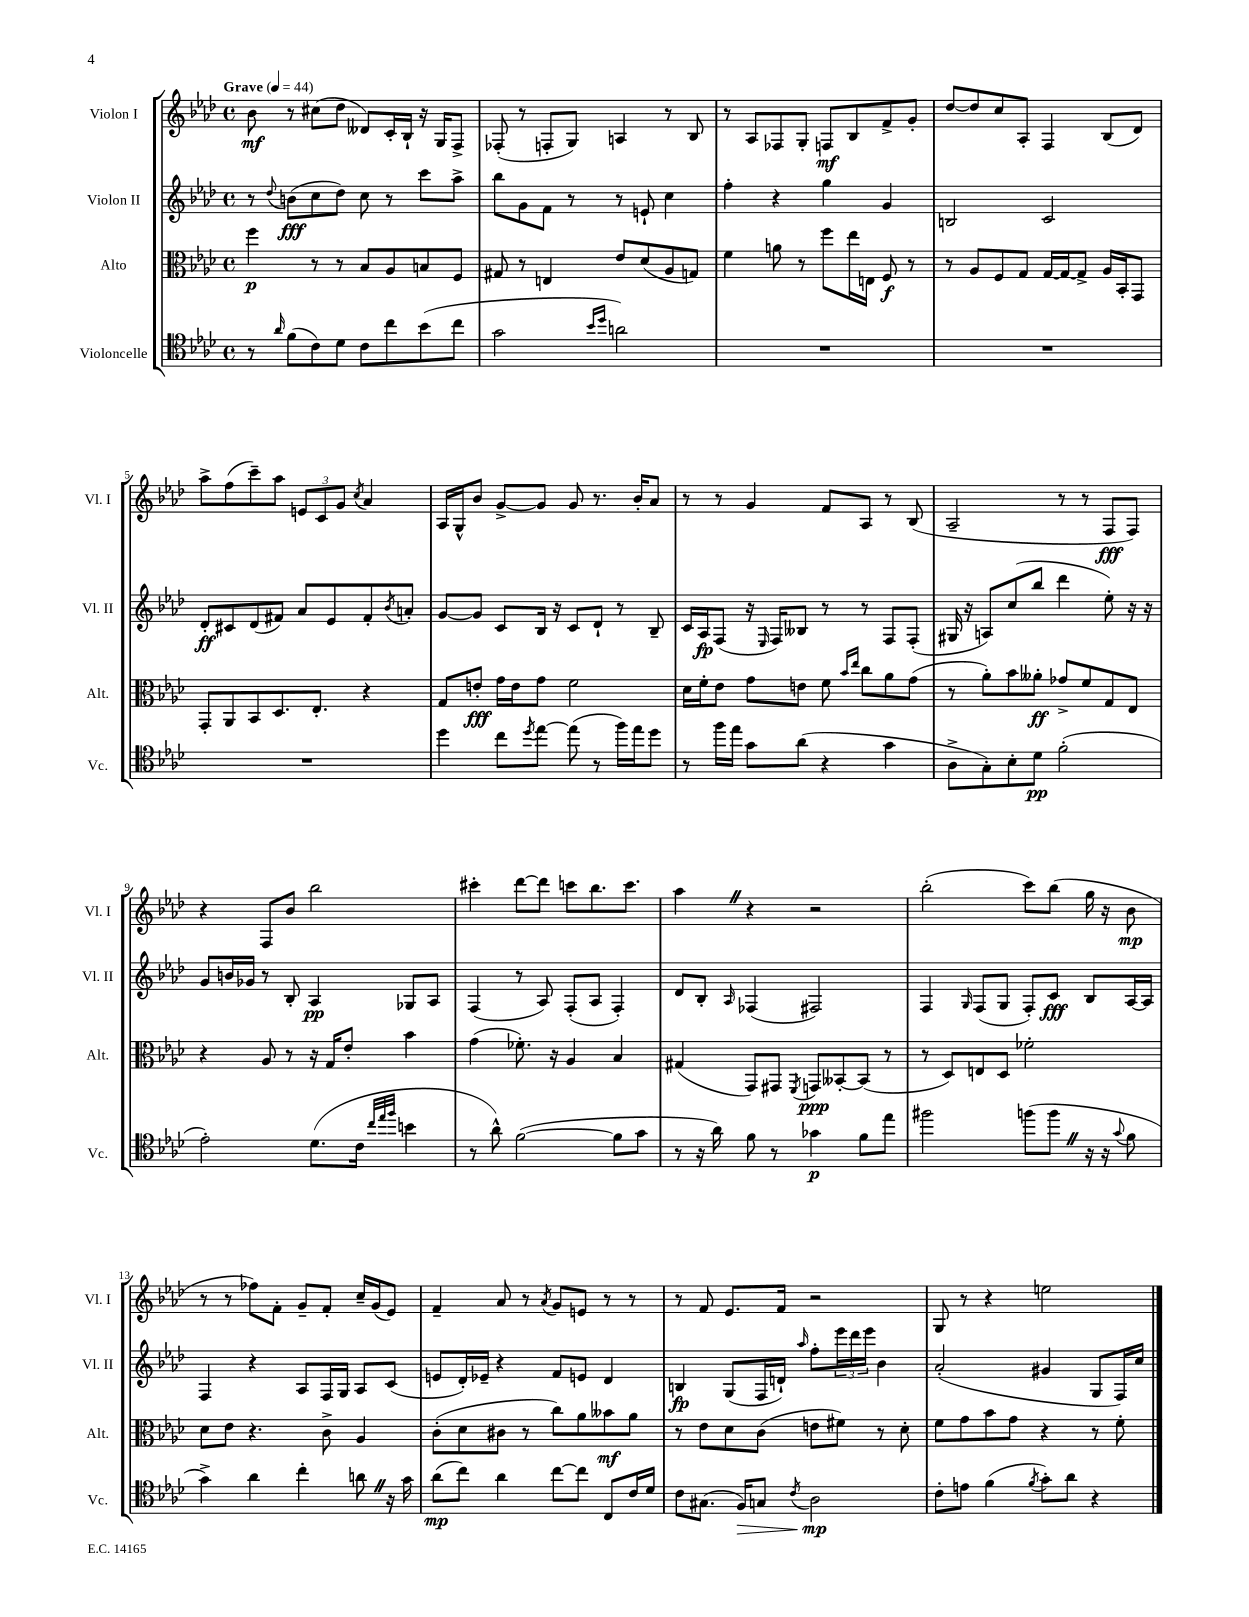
<<
\new StaffGroup <<
\new Staff = "s0" \with { instrumentName = "Violon I" shortInstrumentName = "Vl. I" } {
    \clef treble \key aes \major \defaultTimeSignature \time 4/4 \tempo "Grave" 4 = 44
    bes'8\mf r8 cis''8( des''8 deses'8) c'16-. bes16-! r16 g16 f8-> |
    fes8-.( r8 f8-. g8) a4 r8 bes8 |
    r8 aes8 fes8 g8-. f8\mf bes8 f'8-> g'8-. |
    des''8~ des''8 c''8 aes8-. f4 bes8( des'8) |
    aes''8-> f''8( c'''8--) aes''8 \tuplet 3/2 { e'8 c'8 g'8 } \acciaccatura { c''8 } aes'4 |
    aes16 g16-^ bes'8 g'8~-> g'8 g'8 r8. bes'16-. aes'8 |
    r8 r8 g'4 f'8 aes8 r8 bes8( |
    aes2-- r8 r8 f8\fff f8) |
    r4 f8 bes'8 bes''2 |
    cis'''4-. des'''8~ des'''8 c'''8 bes''8. c'''8. |
    aes''4 \once \override BreathingSign.text = \markup { \musicglyph "scripts.caesura.straight" } \breathe r4 r2 |
    bes''2-.( c'''8) bes''8( g''16 r16 bes'8\mp |
    r8 r8 fes''8) f'8-. g'8-- f'8-. c''16-- g'16( ees'8) |
    f'4-- aes'8 r8 \acciaccatura { aes'8 } g'8 e'8 r8 r8 |
    r8 f'8 ees'8. f'16 r2 |
    g8 r8 r4 e''2 \bar "|." |
}
\new Staff = "s1" \with { instrumentName = "Violon II" shortInstrumentName = "Vl. II" } {
    \clef treble \key aes \major \defaultTimeSignature \time 4/4
    r8 \appoggiatura { des''8 } b'8\fff( c''8 des''8) c''8 r8 c'''8 aes''8-> |
    bes''8 g'8 f'8 r8 r8 e'8-! c''4 |
    f''4-. r4 g''4 g'4 |
    b2 c'2 |
    des'8-.\ff cis'8 des'8( fis'8) aes'8 ees'8 fis'8-. \acciaccatura { bes'8 } a'8-. |
    g'8~ g'8 c'8 bes16 r16 c'8 des'8-! r8 bes8-- |
    c'16 aes16\fp f8( r16 \grace { ees16 } f16) beses8 r8 r8 f8 f8-.( |
    gis16 r16 a8) c''8( bes''8 des'''4 ees''8-.) r16 r16 |
    g'8 b'16 ges'16 r8 bes8-. aes4\pp ges8 aes8 |
    f4( r8 aes8) f8-.( aes8 f4-.) |
    des'8 bes8-. \grace { aes16 } fes4( fis2) |
    f4 \grace { g16 } f8( g8 f8-.) c'8\fff bes8 aes16~ aes16 |
    f4 r4 aes8 f16 g16 aes8 c'8( |
    e'8 des'16-.) ees'16-- r4 f'8 e'8 des'4 |
    b4\fp g8( f16 d'16-!) \grace { aes''16 } f''8-. \tuplet 3/2 { ees'''16 des'''16 ees'''16 } bes'4 |
    aes'2-.( gis'4 g8 f16) c''16 \bar "|." |
}
\new Staff = "s2" \with { instrumentName = "Alto" shortInstrumentName = "Alt." } {
    \clef alto \key aes \major \defaultTimeSignature \time 4/4
    f''4\p r8 r8 bes8 aes8 b8 f8 |
    gis8 r8 e4 ees'8 des'8( aes8 g8) |
    f'4 a'8 r8 f''8 ees''16 e16 f8\f r8 |
    r8 aes8 f8 g8 g16~ g16~ g8-> aes16 bes,16-. g,8 |
    g,8-. aes,8 bes,8 des8. ees8.-. r4 |
    g8 e'8-.\fff g'16 e'16 g'8 f'2 |
    des'16 f'16-. ees'8 g'8 e'8 f'8 \grace { bes'16 ees''16 } c''8 aes'8 g'8( |
    r8 aes'8-.) bes'8 aeses'8-.\ff ges'8-> f'8 g8 ees8 |
    r4 aes8 r8 r16 g16 ees'8-. bes'4 |
    g'4( fes'8.-.) r16 aes4 bes4 |
    gis4( g,8) gis,8 \acciaccatura { f,8 } g,8\ppp beses,8~-. beses,8( r8 |
    r8 des8) e8 des8 fes'2-. |
    des'8 ees'8 r4. c'8-> aes4 |
    c'8-.( des'8 cis'8 r8 c''8) aes'8 beses'8\mf aes'8 |
    r8 ees'8 des'8 c'8( e'8 fis'8) r8 des'8-. |
    f'8 g'8 bes'8 g'8 r4 r8 f'8-. \bar "|." |
}
\new Staff = "s3" \with { instrumentName = "Violoncelle" shortInstrumentName = "Vc." } {
    \clef tenor \key aes \major \defaultTimeSignature \time 4/4
    r8 \grace { aes'16 } f'8( c'8) des'8 c'8 c''8 bes'8( c''8 |
    g'2 \grace { bes'16 des''16 } a'2) |
    R1 |
    R1 |
    R1 |
    des''4 c''8 \acciaccatura { des''8 } ees''8~ ees''8( r8 f''16) ees''16 des''8 |
    r8 f''16 ees''16 g'8 aes'8( r4 g'4 |
    aes8-> g8-.) bes8-. des'8\pp f'2-.( |
    ees'2-.) des'8.( c'16 \grace { c''32 ees''32 f''32 } b'4 |
    r8 aes'8-^) f'2~( f'8 g'8 |
    r8 r16 aes'16) f'8 r8 ges'4\p f'8 ees''8 |
    fis''2 f''8( f''8 \once \override BreathingSign.text = \markup { \musicglyph "scripts.caesura.straight" } \breathe r16 r16 \appoggiatura { g'8 } f'8 |
    g'4->) aes'4 c''4-. a'8 \once \override BreathingSign.text = \markup { \musicglyph "scripts.caesura.straight" } \breathe r16 g'16 |
    aes'8\mp( c''8) aes'4 c''8~ c''8 c8 c'16 des'16 |
    c'8 gis8.( f16\>) g8 \acciaccatura { c'8 } aes2\mp\! |
    c'8-. e'8 f'4( \acciaccatura { f'8 } g'8-.) aes'8 r4 \bar "|." |
}
>>
>>
